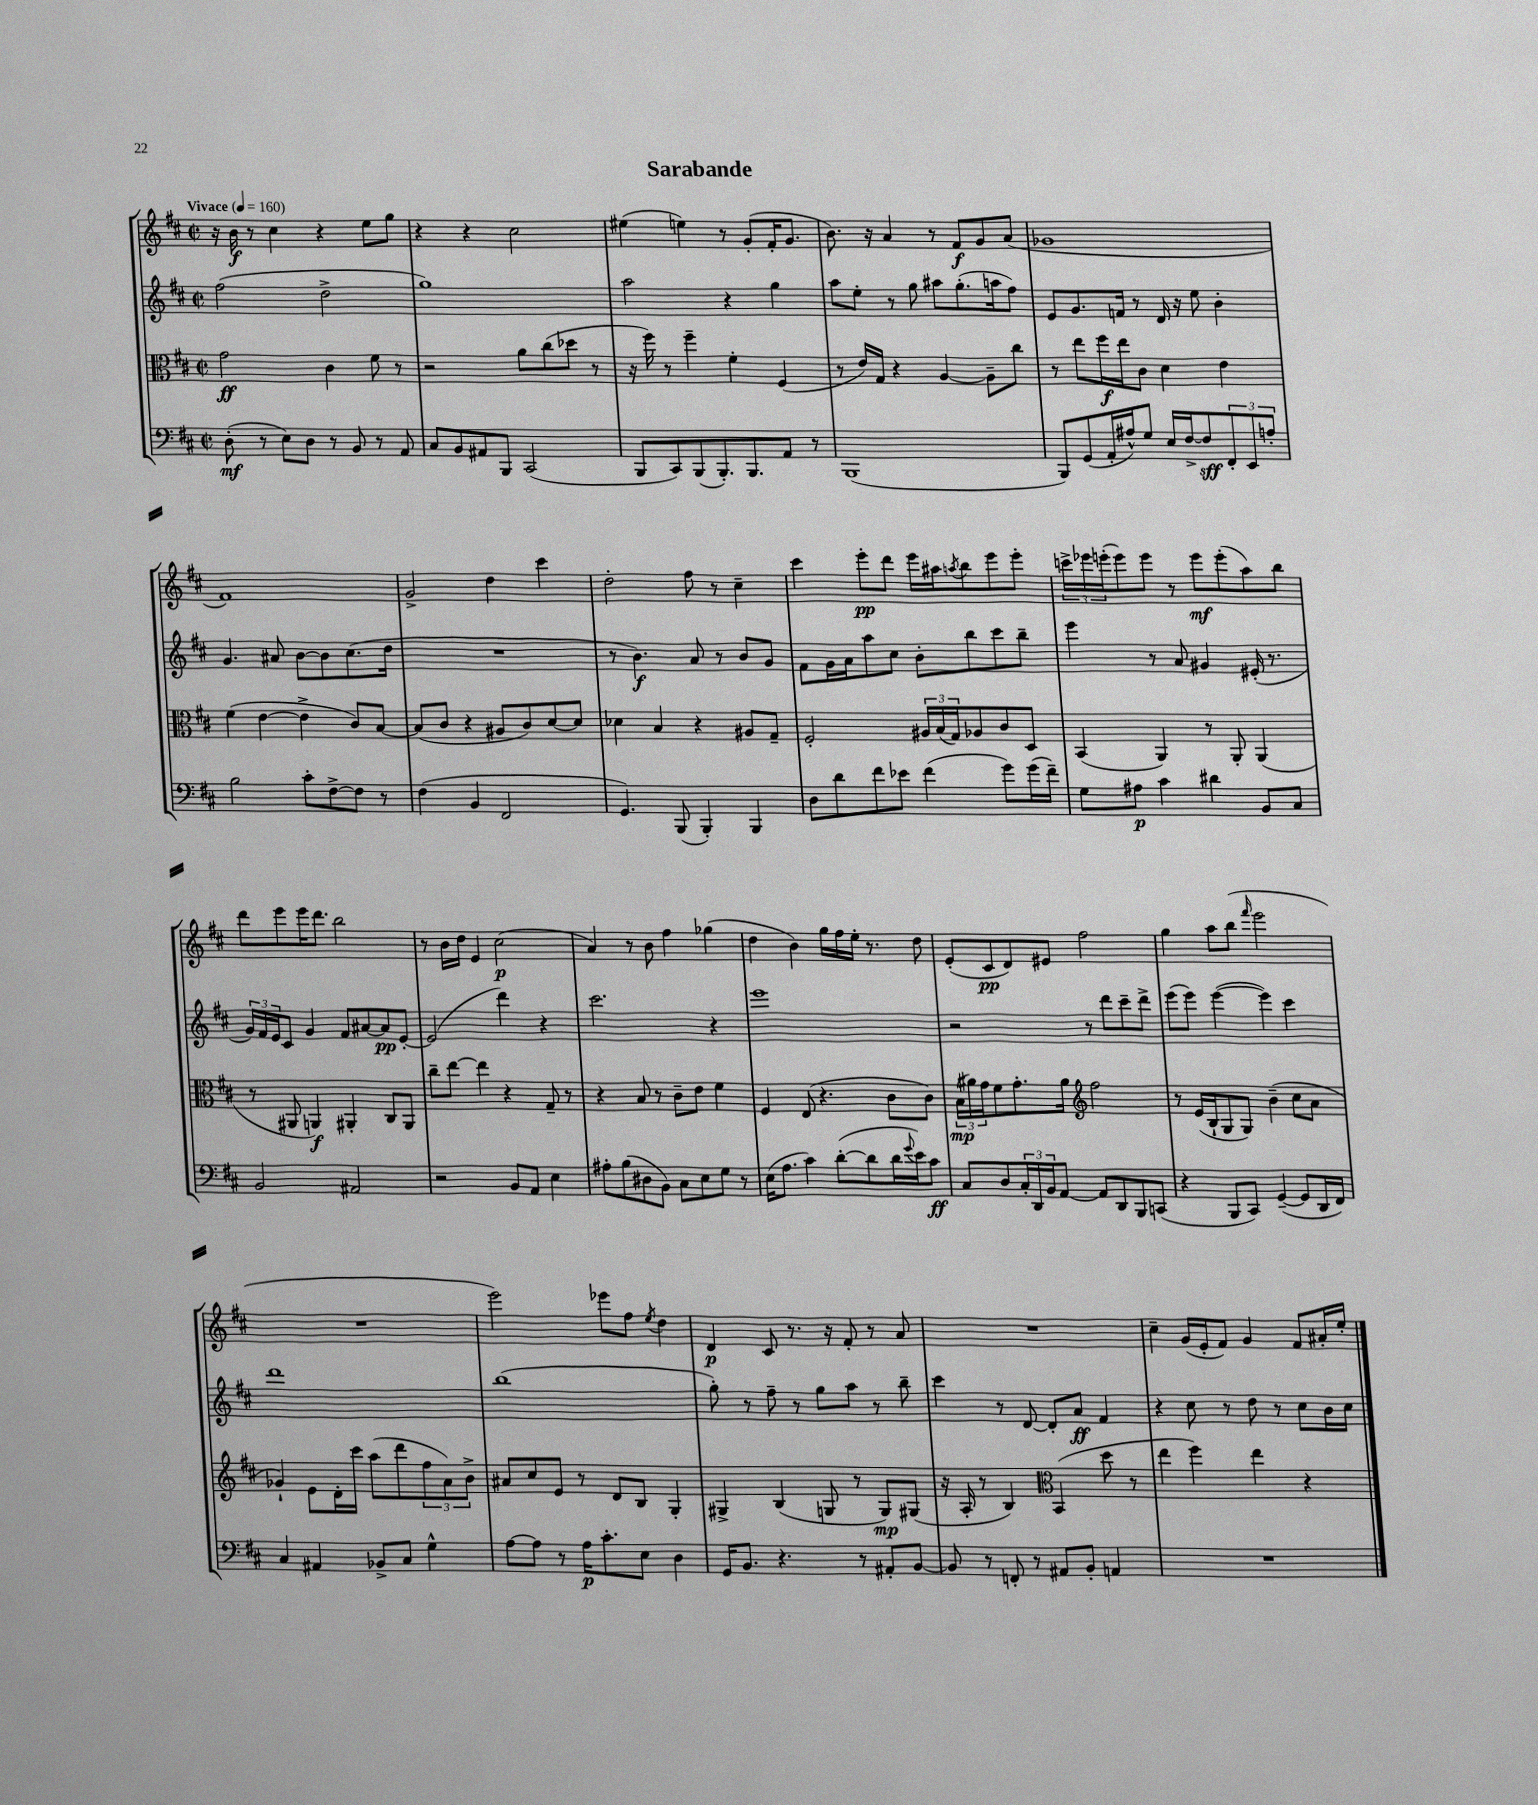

**kern	**kern	**kern	**kern
*staff4	*staff3	*staff2	*staff1
*clefF4	*clefC3	*clefG2	*clefG2
*k[f#c#]	*k[f#c#]	*k[f#c#]	*k[f#c#]
*M2/2	*M2/2	*M2/2	*M2/2
*met(c|)	*met(c|)	*met(c|)	*met(c|)
*MM160	*MM160	*MM160	*MM160
(8D'	2g	(2ff#	16r
.	.	.	16b
8r	.	.	8r
8E)	.	.	4cc#
8D	.	.	.
8r	4c#	2dd^	4r
8BB	.	.	.
8r	8f#	.	8ee
8AA	8r	.	8gg
=	=	=	=
8C#	2r	1gg)	4r
8BB	.	.	.
8AA#	.	.	4r
8BBB	.	.	.
(2CC#	8a	.	2cc#
.	(8cc#	.	.
.	8dd-	.	.
.	8r	.	.
=	=	=	=
8BBB	16r	2aa	(4ee#
.	16ff#)	.	.
8CC#)	8r	.	.
(8BBB	4ff#~	.	4ee)
8.BBB')	.	.	.
.	4f#'	4r	8r
8.BBB	.	.	.
.	.	.	(8g'
8AA	(4F#	4gg	16f#'
.	.	.	8.g
8r	.	.	.
=	=	=	=
(1BBB	8r	8aa	8.b)
.	16e)	8ee'	.
.	16G	.	16r
.	4r	8r	4a
.	.	8gg	.
.	[4A	8aa#	8r
.	.	(8.gg'	8f#
.	8A~]	.	8g
.	.	16aa	.
.	8cc#	8ff#)	(8a
=	=	=	=
8BBB)	8r	8e	1g-
(8GG	8ee	8.g	.
16AA'	16ff#	.	.
16A#^^)	16ee	16f	.
8G	8c#	8r	.
16E	4d	16d	.
[16F#^	.	16r	.
8F#]	.	8ee	.
12FF#'	4e	4b'	.
12EE	.	.	.
12A'	.	.	.
=	=	=	=
2B	(4f#	4.g	1f#)
.	[4e	.	.
.	.	8a#	.
8c#'	4e^]	[8b	.
[8F#^	.	8b]	.
8F#]	8c#)	(8.cc#	.
8r	[8B	.	.
.	.	16dd	.
=	=	=	=
(4F#	(8B]	1r	2g^
.	8c#	.	.
4BB	4r	.	.
2FF#	8A#	.	4dd
.	8c#)	.	.
.	[8d	.	4ccc#
.	8d]	.	.
=	=	=	=
4.GG)	4d-	8r	2dd'
.	.	4.b)	.
.	4B	.	.
(8BBB	.	.	.
4BBB')	4r	8a	8ff#
.	.	8r	8r
4BBB	8A#	8b	4cc#~
.	8G~	8g	.
=	=	=	=
8D	2F#'	8f#	4ccc#
8d	.	16g	.
.	.	16a	.
8f#	.	8aa	8eee'
8e-	.	8cc#	8ddd
(4f#	24A#	8b'	16eee
.	(24B	.	.
.	.	.	16aa#
.	24G)	.	.
.	.	.	8qaa
.	8A-	8bb	8bb
8g)	8c#	8ccc#	8eee
(16g	8D	8bb~	8eee'
16f#~)	.	.	.
=	=	=	=
8G	(4BB	4eee	24ccc^
.	.	.	24eee-
.	.	.	(24eee'
8A#	.	.	8eee)
4c#	4AA)	8r	8eee
.	.	8a	8r
4d#	8r	4g#	8eee
.	8AA'	.	(8eee'
8BB	(4AA	(16e#'	8aa)
.	.	8.r	.
8C#	.	.	8bb
=	=	=	=
2BB	8r	24g)	8ddd
.	.	24f#	.
.	.	24e	.
.	8AA#	8c#	8eee
.	4AA)	4g	16eee
.	.	.	8.ddd
2AA#	4AA#'	8f#	2bb
.	.	[8a#	.
.	8C#	8a#]	.
.	8AA#	[8e'	.
=	=	=	=
2r	8cc#~	(2e]	8r
.	[8ee	.	16b
.	.	.	16dd
.	4ee]	.	4e
8BB	4r	4ddd)	(2cc#
8AA	.	.	.
4E	8G~	4r	.
.	8r	.	.
=	=	=	=
8A#'	4r	2.ccc#	4a)
(8B	.	.	.
8D#	8B	.	8r
8BB)	8r	.	8b
8C#	8c#~	.	4ff#
8E	8e	.	.
8G	4f#	4r	(4gg-
8r	.	.	.
=	=	=	=
(16E	4F#	1eee	4dd
8.A	.	.	.
4c#)	(8E	.	4b)
.	4.r	.	.
([8d'	.	.	16gg
.	.	.	16ff#
8d]	.	.	16ee'
.	.	.	8.r
16d	8c#	.	.
8qqg	.	.	.
16e)	.	.	.
8c#	8c#)	.	8dd
=	=	=	=
8C#	(24B	2r	(8e'
.	24a#)	.	.
.	24g	.	.
8D	8f#	.	8c#
24C#'	8.g'	.	8d)
24DD	.	.	.
24BB	.	.	.
[8AA	.	.	8e#
.	16a#	.	.
*	*clefG2	*	*
8AA]	2ff#	8r	2ff#
8DD	.	8ddd	.
8BBB	.	8ccc#~	.
(8CC	.	8ddd^	.
=	=	=	=
4r	8r	(8eee	4gg
.	(16e	8eee)	.
.	16B`	.	.
8BBB	8G	([4eee	8aa
8CC#)	8G)	.	(8bb
.	.	.	16qqfff#
([4GG~	(4b~	4eee])	2eee
8GG]	8cc#	4ccc#	.
16DD	8a	.	.
16FF#)	.	.	.
=	=	=	=
4C#	4g-`)	1ddd	1r
4AA#	8e	.	.
.	16d'	.	.
.	16ccc#	.	.
8BB-^	(8aa	.	.
8C#	8ddd	.	.
4G^^	12ff#	.	.
.	12a)	.	.
.	12b^	.	.
=	=	=	=
[8A	8a#	(1bb	2eee)
8A]	8cc#	.	.
8r	8e	.	.
16A	8r	.	.
8.c#'	.	.	.
.	8d	.	8eee-
8E	8B	.	8ff#
.	.	.	8qee
4D	4G'	.	4dd
=	=	=	=
16GG	4G#^	8gg')	4d
8.BB	.	.	.
.	.	8r	.
4.r	(4B	8ff#~	8c#
.	.	8r	8.r
.	8G	8gg	.
.	.	.	16r
8r	8r	8aa	8f#'
8AA#'	8G)	8r	8r
[8BB	(8G#	8bb~	8a
=	=	=	=
8BB]	16r	4ccc#	1r
.	16A'	.	.
8r	8r	.	.
8FF'	4B)	8r	.
8r	.	[8d	.
*	*clefC3	*	*
8AA#	(4BB	8d']	.
8BB'	.	8a	.
4AA	8dd	4f#	.
.	8r	.	.
=	=	=	=
1r	4ee	4r	4cc#~
.	4ff#)	8cc#	(16g
.	.	.	16e'
.	.	8r	8f#)
.	4ee	8dd	4g
.	.	8r	.
.	4r	8cc#	8f#
.	.	16b	16a#'
.	.	16cc#	16ee'
==	==	==	==
*-	*-	*-	*-
